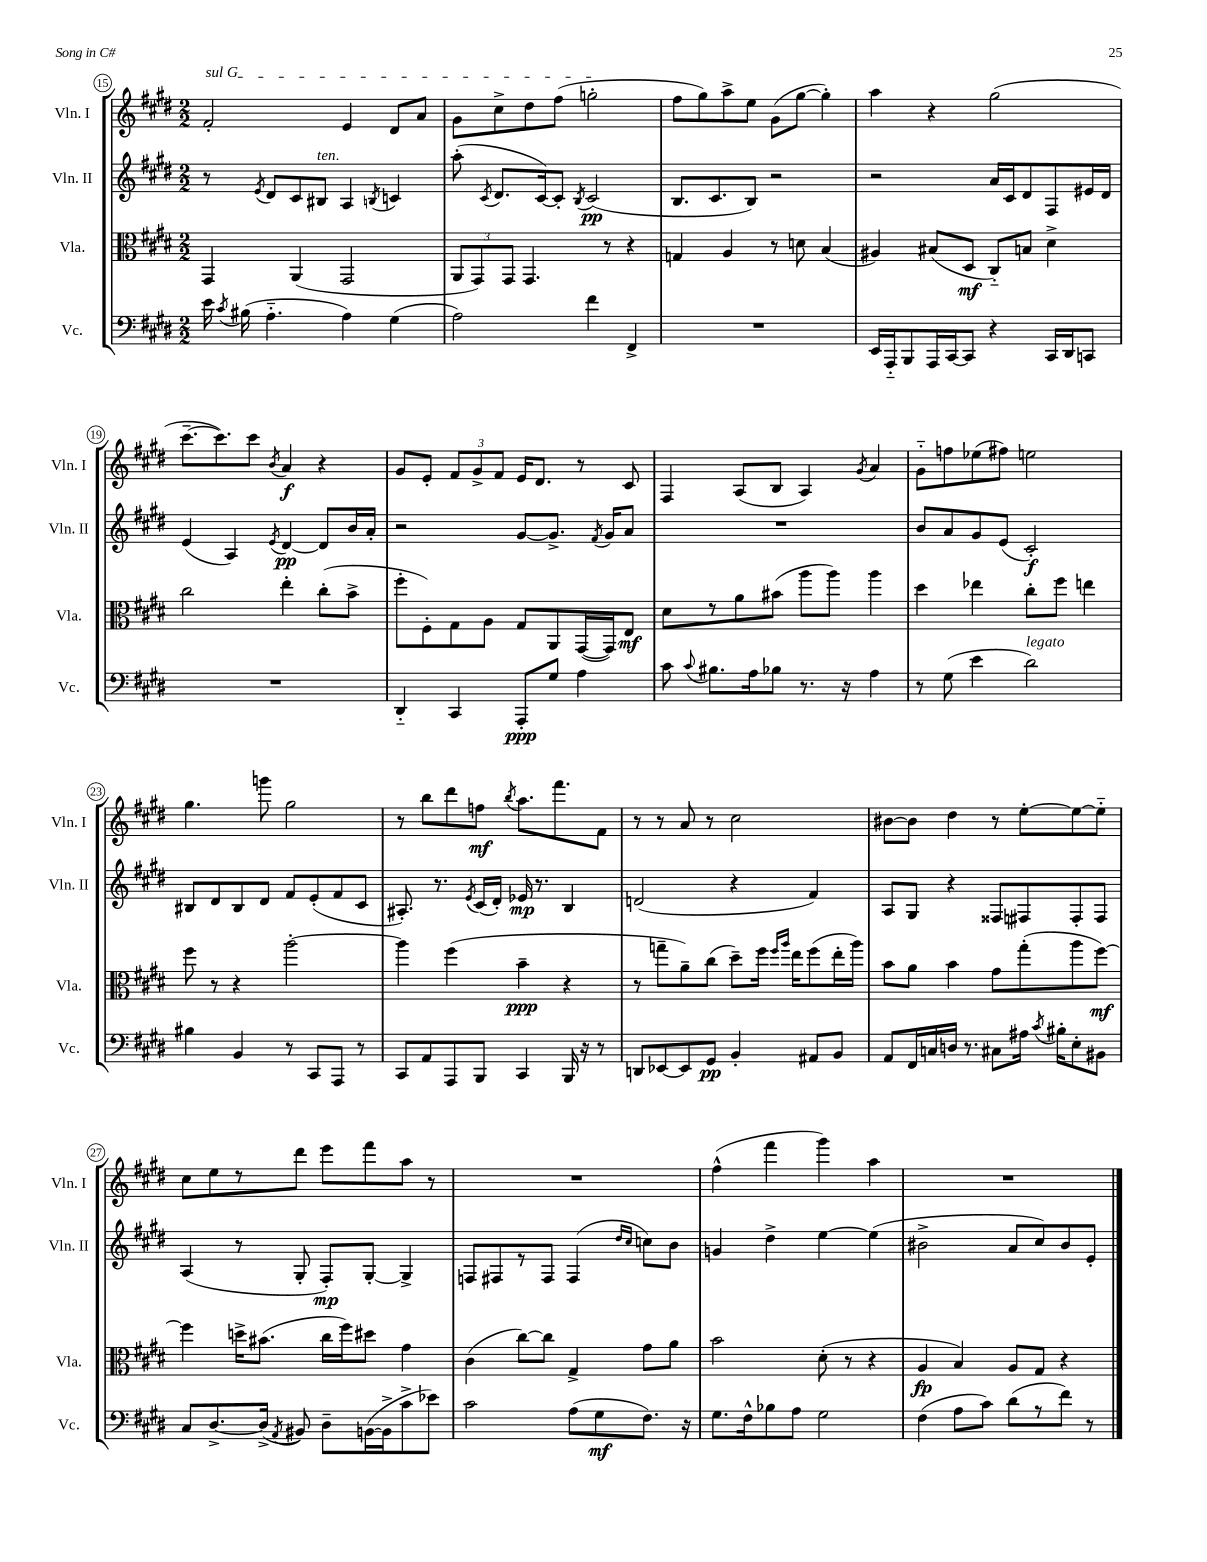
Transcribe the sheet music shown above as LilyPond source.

<<
\new StaffGroup <<
\new Staff = "s0" \with { instrumentName = "Vln. I" shortInstrumentName = "Vln. I" } {
    \clef treble \key e \major \numericTimeSignature \time 2/2
    \autoBeamOff \once \override TextSpanner.bound-details.left.text = \markup { \italic "sul G" } fis'2-.\startTextSpan e'4 dis'8[ a'8] |
    gis'8[ cis''8-> dis''8 fis''8]( g''2-.\stopTextSpan |
    fis''8[ gis''8) a''8-> e''8] gis'8[( gis''8]~ gis''4-.) |
    a''4 r4 gis''2( |
    cis'''8.[~-- cis'''8.) cis'''8] \acciaccatura { b'8 } a'4\f r4 |
    gis'8[ e'8]-. \tuplet 3/2 { fis'8[ gis'8-> fis'8] } e'16[ dis'8.] r8 cis'8 |
    fis4 a8[( b8] a4) \acciaccatura { gis'8 } a'4 |
    gis'8[-_ f''8 ees''8( fis''8]) e''2 |
    gis''4. g'''8 gis''2 |
    r8 b''8[ dis'''8 f''8]\mf \acciaccatura { b''8 } a''8.[ fis'''8. fis'8] |
    r8 r8 a'8 r8 cis''2 |
    bis'8[~ bis'8] dis''4 r8 e''8[~-. e''8~ e''8]-_ |
    cis''8[ e''8 r8 dis'''8] e'''8[ fis'''8 a''8] r8 |
    R1 |
    fis''4-^( fis'''4 gis'''4) a''4 |
    R1 \bar "|." |
}
\new Staff = "s1" \with { instrumentName = "Vln. II" shortInstrumentName = "Vln. II" } {
    \clef treble \key e \major \numericTimeSignature \time 2/2
    \autoBeamOff r8 \acciaccatura { e'8 } dis'8[ cis'8 bis8]^\markup { \italic "ten." } a4 \acciaccatura { b8 } c'4 |
    a''8-.( \acciaccatura { cis'8 } dis'8.[ cis'16~) cis'8]-. \acciaccatura { b8 } cis'2\pp( |
    b8.[ cis'8. b8]) r2 |
    r2 a'16[ cis'16 dis'8 fis8 eis'16 dis'16] |
    e'4( a4) \acciaccatura { e'8 } dis'4~\pp dis'8[ b'16 a'16]-. |
    r2 gis'8[~ gis'8.]-> \acciaccatura { fis'8 } gis'16[ a'8] |
    R1 |
    b'8[ a'8 gis'8 e'8]( cis'2-.\f) |
    bis8[ dis'8 bis8 dis'8] fis'8[ e'8-.( fis'8 cis'8] |
    ais8.-.) r8. \acciaccatura { e'8 } cis'16[( dis'16]-.) ees'16\mp r8. b4 |
    d'2( r4 fis'4) |
    a8[ gis8] r4 fisis8[ fis8 fis8-. fis8] |
    a4( r8 gis8-. fis8[-.\mp) gis8]~-. gis4-> |
    f8[ fis8 r8 fis8] fis4( \grace { dis''16[ cis''16] } c''8[) b'8] |
    g'4 dis''4-> e''4~ e''4( |
    bis'2-> a'8[ cis''8) bis'8 e'8]-. \bar "|." |
}
\new Staff = "s2" \with { instrumentName = "Vla." shortInstrumentName = "Vla." } {
    \clef alto \key e \major \numericTimeSignature \time 2/2
    \autoBeamOff gis,4 a,4( gis,2 |
    \tuplet 3/2 { a,8[ gis,8) gis,8] } gis,4. r8 r4 |
    g4 a4 r8 d'8 b4( |
    ais4) bis8[( dis8]\mf cis8[-_) b8] dis'4-> |
    cis''2 e''4-. cis''8[-.( b'8]-> |
    fis''8[-. fis8-.) gis8 a8] gis8[ a,8 gis,16~( gis,16) e8]\mf |
    dis'8[ r8 a'8 bis'8]( a''8[ a''8]) a''4 |
    dis''4 ees''4 cis''8[-. fis''8] e''4 |
    fis''8 r8 r4 a''2~-. |
    a''4 fis''4( b'4--\ppp r4 |
    r8 g''8[-- a'8--) cis''8]( dis''8[--) fis''16] \grace { fis''16[ a''16] } e''16[ fis''8( e''16-. a''16]) |
    b'8[ a'8] b'4 gis'8[ gis''8-.( a''8 fis''8]~\mf) |
    fis''4 d''16[-> bis'8.]( cis''16[ fis''16) dis''8] gis'4 |
    cis'4( cis''8[~) cis''8] gis4-> gis'8[ a'8] |
    b'2 dis'8-.( r8 r4 |
    a4\fp b4) a8[ gis8] r4 \bar "|." |
}
\new Staff = "s3" \with { instrumentName = "Vc." shortInstrumentName = "Vc." } {
    \clef bass \key e \major \numericTimeSignature \time 2/2
    \autoBeamOff e'16 \acciaccatura { cis'8 } bis16( a4.-_ a4) gis4( |
    a2) fis'4 fis,4-> |
    R1 |
    e,16[ a,,16-_ b,,8 a,,16 cis,16~ cis,8] r4 cis,16[ dis,16 c,8] |
    R1 |
    dis,4-_ cis,4 a,,8[-.\ppp gis8] a4 |
    cis'8 \appoggiatura { cis'8 } bis8.[ a16 bes8] r8. r16 a4 |
    r8 gis8( e'4 dis'2^\markup { \italic "legato" }) |
    bis4 b,4 r8 cis,8[ a,,8] r8 |
    cis,8[ a,8 a,,8 b,,8] cis,4 b,,16 r16 r8 |
    d,8[ ees,8~ ees,8 gis,8]\pp b,4-. ais,8[ b,8] |
    a,8[ fis,16 c16 d16] r8. cis8[ ais16] \acciaccatura { cis'8 } bis16[-. e8-. bis,8] |
    cis8[ dis8.~-> dis16]->( \acciaccatura { a,8 } bis,8) dis8[-- b,16~( b,16-> cis'8-> ees'8]) |
    cis'2 a8[( gis8\mf fis8.]) r16 |
    gis8.[ fis16-^ bes8 a8] gis2 |
    fis4( a8[ cis'8]) dis'8[( r8 fis'8]) r8 \bar "|." |
}
>>
>>
\layout { \context { \Score currentBarNumber = #15 \override BarNumber.stencil = #(make-stencil-circler 0.1 0.3 ly:text-interface::print) } }
